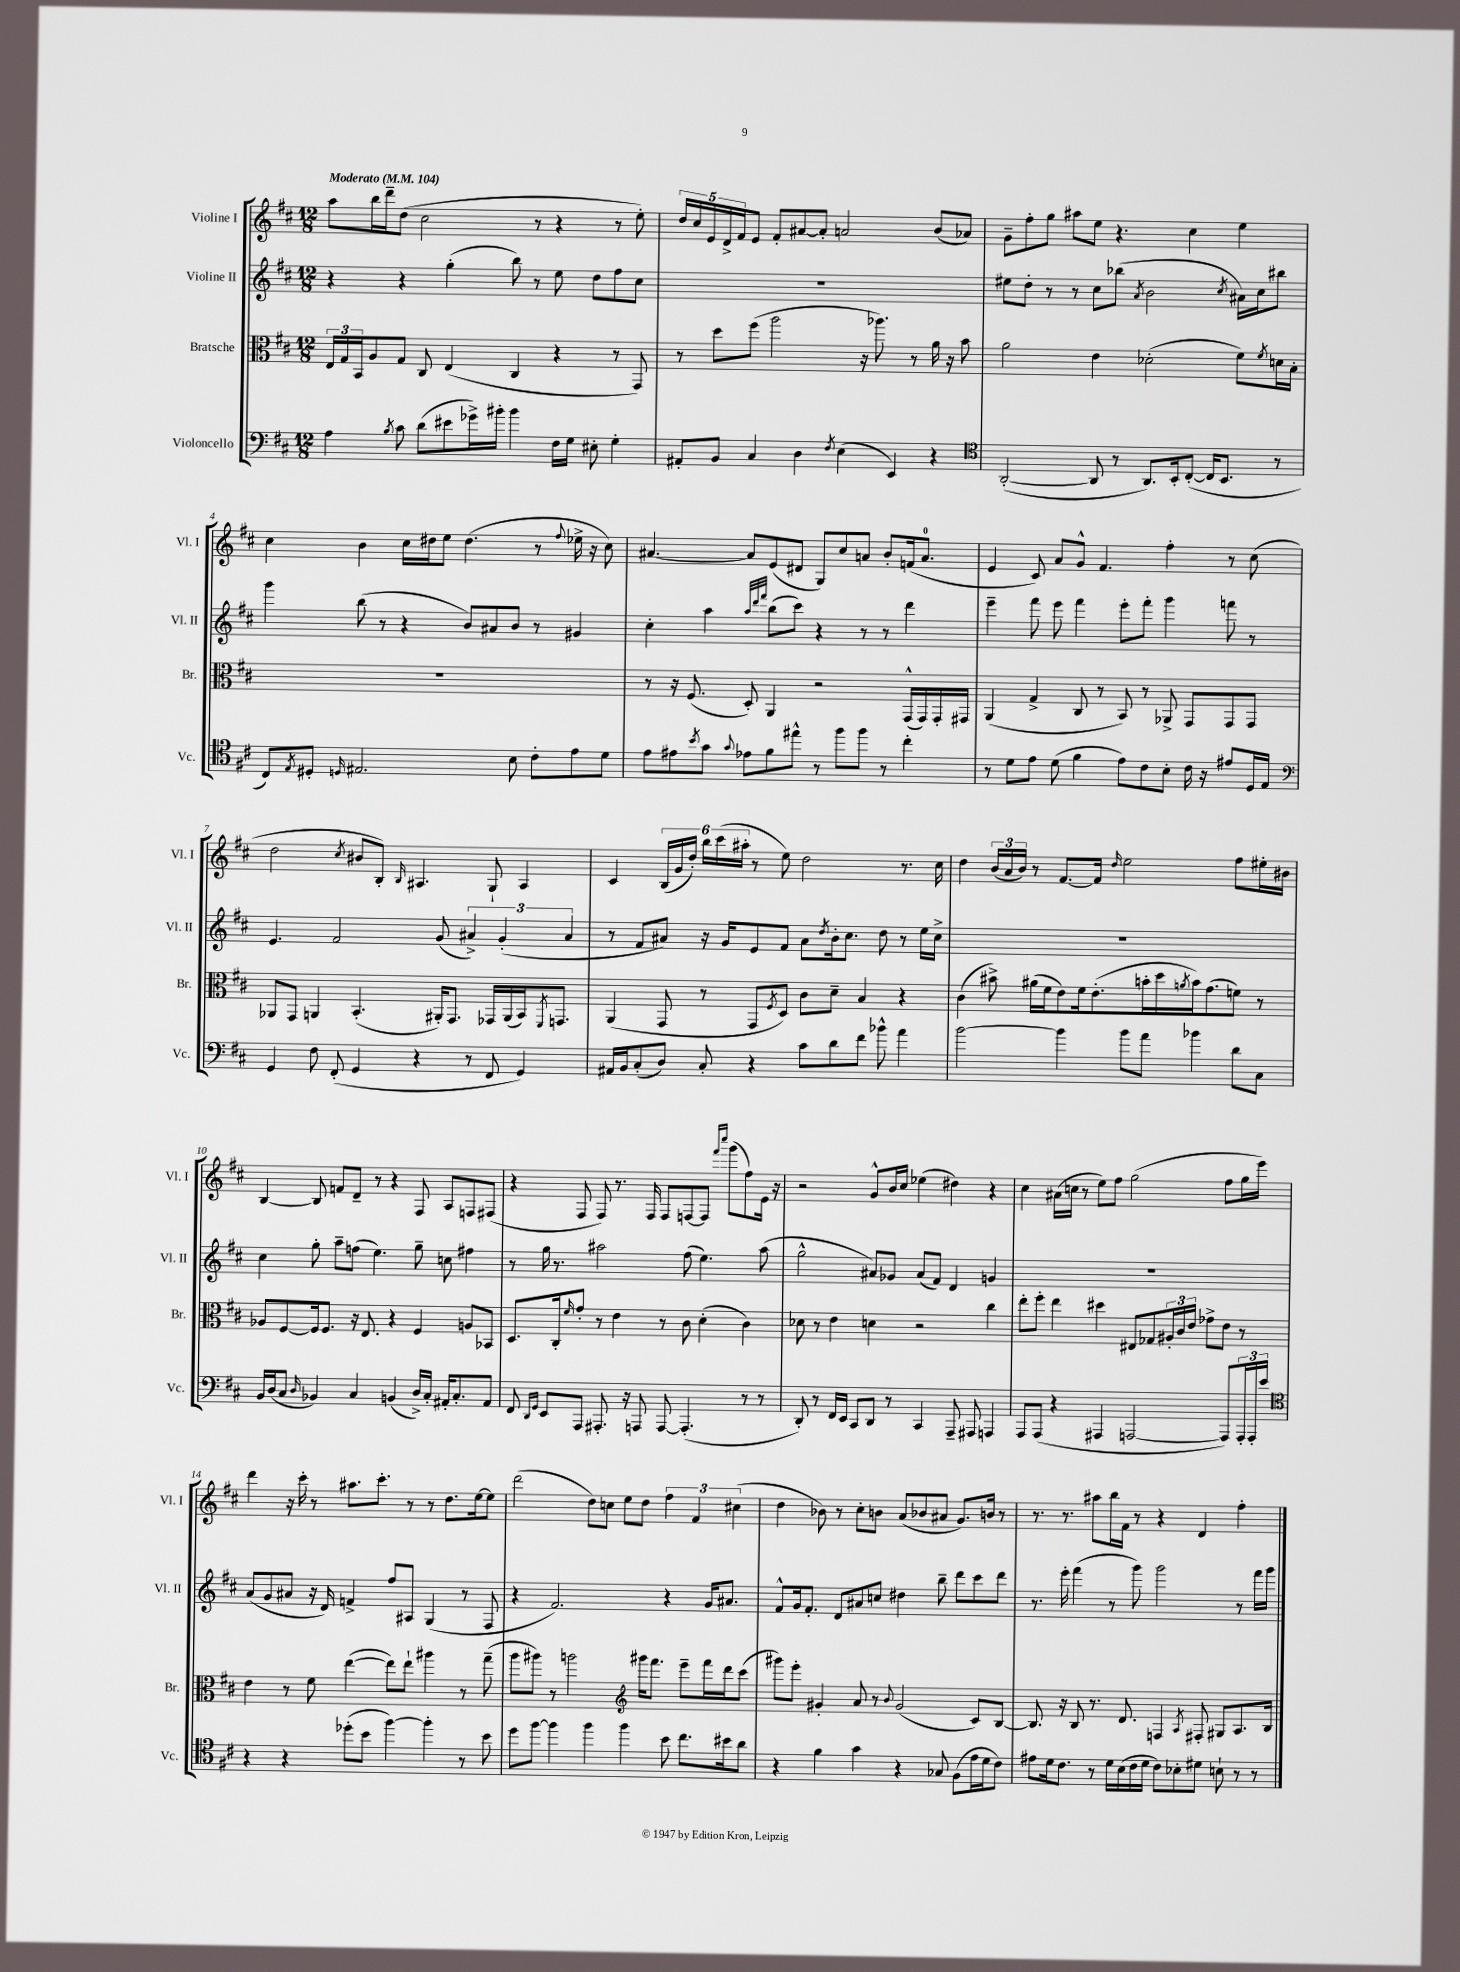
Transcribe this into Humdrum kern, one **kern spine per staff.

**kern	**kern	**kern	**kern
*part4	*part3	*part2	*part1
*staff4	*staff3	*staff2	*staff1
*I"Violoncello	*I"Bratsche	*I"Violine II	*I"Violine I
*I'Vc.	*I'Br.	*I'Vl. II	*I'Vl. I
*clefF4	*clefC3	*clefG2	*clefG2
*k[f#c#]	*k[f#c#]	*k[f#c#]	*k[f#c#]
*M12/8	*M12/8	*M12/8	*M12/8
*MM104	*MM104	*MM104	*MM104
=1	=1	=1	=1
!	!	!	!LO:TX:a:B:t=Moderato
4A\	24E/LL	4r	8aa\L
.	24G/	.	.
.	24BB/J	.	.
.	8A/	.	16bb\L
.	.	.	16ddd~\J
8qB/	.	.	.
8c#\	8G/J	4r	(8dd\J
(8d\L	8C#/	.	2cc#\
8e#X\	(4E/	(4gg'\	.
16g-X^\L)	.	.	.
16b#X'\JJ	.	.	.
4b#\	4C#/	8bb\)	.
.	.	8r	8r
16F#\LL	4r	8ee\	4r
16G\JJ	.	.	.
8E#X'\	.	8dd\L	.
4G'\	8r	8ff#\	8r
.	8GG/)	8cc#\J	8ee'\)
=2	=2	=2	=2
8AA#X'/L	8r	1.r	20dd/LL
.	.	.	20cc#/
.	.	.	20e/
8BB/J	8dd\L	.	.
.	.	.	20d^/
.	.	.	20f#/J
4C#/	(8ff#\J	.	8e/J
.	2aa\	.	8f#'/L
4D\	.	.	[8a#X/
.	.	.	8a#'/J]
8qF#/	.	.	.
(4E\	.	.	2an/
.	16r	.	.
.	8.aa-X\)	.	.
4EE/)	.	.	.
.	8r	.	.
4r	16a\	.	(8b/L
.	16r	.	.
.	8b\	.	8a-X/J)
=3	=3	=3	=3
*clefC4	*	*	*
([2AA'/	2a\	8ee#X\L	8g~\L
.	.	8dd'\J	8ff#'\
.	.	8r	8gg\J
.	.	8r	8aa#X\L
8AA/]	4e\	8cc#\L	8ee\J
8r	.	(8bb-X\J	4.r
.	.	8qa/	.
8.AA/L)	(2d-X'\	2b\	.
16BB'/k	.	.	.
([8C#'/J	.	.	4cc#\
16C#/KL]	.	.	.
8.BB/J	.	.	.
.	.	8qcc#/	.
.	8f#\L)	16a#X\LL)	4ee\
.	.	16cc#\J	.
.	8qf#/	.	.
8r	16dn\L	8bb#X\J	.
.	16B'\JJ	.	.
!!LO:LB:g=z
=4	=4	=4	=4
8C#/L)	1.r	4ggg\	4cc#\
8qE/	.	.	.
8D#X'/J	.	.	.
16qqDn/	.	.	.
2.E#X/	.	(8bb\	4b\
.	.	8r	.
.	.	4r	16cc#\LL
.	.	.	16dd#X\J
.	.	.	8ee\J
.	.	8b/L)	(4.dd#\
.	.	8a#X/	.
8B\	.	8b/J	.
8c#'\L	.	8r	8r
.	.	.	8qqff#/
8e\	.	4g#X/	16ee-X^\
.	.	.	16r
8d\J	.	.	8cc#\)
=5	=5	=5	=5
8e\L	8r	4cc#'\	[4.a#X/
8e#X\	16r	.	.
.	(8.F#/	.	.
8qb/	.	.	.
8g\J	.	4aa\	.
8qqg/	.	.	.
8e-X\L	8D'/)	.	8a#/L]
.	.	32qqaa/LLL	.
.	.	32qqddd/	.
.	.	32qqfff#/JJJ	.
8f#\	4AA/	(8bb\L	(8e/
8ee#X^^\J	.	8ccc#\J)	8d#X/J
8r	2r	4r	8G/L)
8ff#\L	.	.	8cc#/
8ff#\J	.	8r	8an/J
8r	.	8r	8b'/L
4cc#'\	(16GG^^/LL	4ddd\	(16fn/k
.	16GG/)	.	8.a/J
.	16GG'/	.	.
.	16GG#X/JJ	.	.
=6	=6	=6	=6
8r	(4AA/	4eee~\	4e/
8d\L	.	.	.
8e\J	4G^/	8fff#\	8c#/)
(8d\	.	8eee\	8a/L
4f#\	8C#/	4fff#\	8g^^/J
.	8r	.	4.f#/
8e\L)	8BB/)	8eee'\L	.
8c#\	8r	8fff#'\J	.
8B'\J	8AA-X^/	4ggg\	4ff#'\
16c#\	8GG/L	.	.
16r	.	.	.
8e#X/L	8GG/	8fffn\	8r
16D/L	8GG/J	8r	(8cc#\
16E/JJ	.	.	.
!!LO:LB:g=z
=7	=7	=7	=7
*clefF4	*	*	*
4GG/	8AA-X/L	4.e/	2dd\
.	8GG/J	.	.
8F#\	4AAn/	.	.
(8FF#'/	.	2f#/	.
.	.	.	8qcc#/
4GG/	(4.BB'/	.	8b#X/L
.	.	.	8B'/J)
.	.	.	16qqB/
4r	.	.	4.A#X/
.	16AA#X'/KL)	(8g/	.
.	8.GG/J	.	.
8r	.	6a#X^/)	.
8FF#/	16GG-X/LL	.	8G`/
.	.	(6g'/	.
.	(16AA#/	.	.
4GG/)	16BB/J)	.	4A#/
.	8qFF#/	.	.
.	8.GGn/J	.	.
.	.	6a#/	.
=8	=8	=8	=8
16AA#X/LL	(4AA/	8r	4c#/
16BB/J	.	.	.
(8C#'/	.	8f#/L	.
8D/J)	8GG/	8a#X/J)	(24B/LL
.	.	.	24g/
.	.	.	24dd'/JJ)
8C#'/	8r	16r	24bb\LL
.	.	.	(24ccc#\
.	.	16g/KL	.
.	.	.	24aa#X'\JJ
4r	8GG/L	8e/	8r
.	8qF#/	.	.
.	8D/J)	8f#/J	8ee\)
8c#\L	8c#\L	8a#\L	2dd\
.	.	8qdd/	.
8d\	8d~\J	16b'\k	.
.	.	8.cc#\J	.
8f#\J	4B/	.	.
8b-X^^\	.	8dd\	.
4a\	4r	8r	8.r
.	.	16ee\LL	.
.	.	16cc#^\JJ	16cc#\
=9	=9	=9	=9
[2b\	(4c#\	1.r	4dd\
.	8b#X^\)	.	(24b/LL
.	.	.	24a/
.	.	.	24b/JJ)
.	(16a#X\LL	.	8r
.	16f#\J	.	.
4b\]	8e\)	.	[8.f#/L
.	16f#\k	.	.
.	(8.e'\	.	16f#/Jk]
.	.	.	16qqdd/
8b\L	.	.	2ee\
8a\J	16bn'\L	.	.
.	16dd\	.	.
.	8qan/	.	.
4b-X\	16b\J)	.	.
.	(8.g\	.	.
8d\L	8fn\J)	.	8ff#\L
8C#\J	8r	.	16ee#X'\L
.	.	.	16b#X\JJ
!!LO:LB:g=z
=10	=10	=10	=10
16BB/LL	8A-X/L	4cc#\	[4B/
(16D/J	.	.	.
8C#/J	[8F#/	.	.
16qqD/	.	.	.
4BB-X/)	16F#/k]	8gg'\	8B/]
.	8.F#/J	.	.
.	.	8aa~\L	8fn/L
4C#/	16r	(8ffn\J	8d~/J
.	8.E/	.	.
.	.	4.ee\)	8r
(4BBn/	4r	.	4r
16D^/LL)	4F#/	8gg~\	8F#/
16C#'/JJ	.	.	.
16AA#X'/KL	.	8ccn\	8A/L
8.C#'/	.	.	.
.	8An/L	4ff#X\	8Fn/
8AA#/J	8BB-X/J	.	(8F#X/J
=11	=11	=11	=11
8FF#/	8.D/L	8r	4r
16qqDD/LL	.	.	.
16qqGG/JJ	.	.	.
8EE/L	.	16gg\	.
.	16C#'/k	8.r	.
.	16qqf#/	.	.
8AAA/J	8g'/J	.	8F#/
8.AAA#X'/	8r	2aa#X\	8F#/)
.	4e\	.	8.r
16r	.	.	.
8AAAn/	.	.	.
.	.	.	16F#/
[8AAA/	8r	.	8F#/L
(4.AAA'/]	8c#\	(8ff#\	[8Fn/
.	(4d'\	4.ee\)	8F/J]
.	.	.	16qqfff#/LL
.	.	.	16qqcccc#/JJ
.	.	.	(8ggg\L
8r	4c#\)	.	8ff#\)
8r	.	(8aa#\	16e\Jk
.	.	.	16r
=12	=12	=12	=12
8DD'/)	8d-X\	2gg^^\	2r
8r	8r	.	.
16FF#/LL	4e\	.	.
16EE/JJ	.	.	.
8CC#/L	.	.	.
8DD/J	4dn\	8a#X/L)	8g^^/L
8r	.	8g-X/J	16b/L
.	.	.	16cc#/JJ
4CC#/	2r	(8a#/L	(4ee-X\
.	.	8f#/J)	.
8AAA~/	.	4d/	4dd#X\)
8AAA#X/	.	.	.
4AAAn/	4cc#\	4gn/	4r
=13	=13	=13	=13
8AAA/L	8ee'\L	1.r	4cc#\
(8AAA/J	8ff#'\J	.	.
4r	4ee\	.	(16a#X\LL
.	.	.	16ccn\JJ
.	.	.	8r
4AAA#X/	4dd#X\	.	8ee\L)
.	.	.	8ff#\J
[2AAAn/	8E#X/L	.	(2gg\
.	8G-X/	.	.
.	24A#X'/L	.	.
.	24c#/	.	.
.	24e/JJ	.	.
.	8g-X^\L	.	.
8AAA/L])	8e\J	.	8ff#\L
24AAA'/L	8r	.	16gg\L
24AAA'/	.	.	.
.	.	.	16eee\JJ)
24e/JJ	.	.	.
!!LO:LB:g=z
=14	=14	=14	=14
*clefC4	*	*	*
4r	4e\	(8a/L	4ddd\
.	.	8g/	.
4r	8r	8a#X/J	16r
.	.	.	16ccc#'\
.	8f#\	16r	8r
.	.	16d/)	.
(8dd-X'\L	([4ee\	4fn^/	8.aa#X\L
8b\J	.	.	.
.	.	.	8.ccc#'\J
[4ff#\)	8ee\L])	8ff#/L	.
.	8ee`\J	8A#X/J	8r
4ff#'\]	4aa#X\	(4G/	8r
.	.	.	8.dd\L
8r	8r	8r	.
.	.	.	[16ee\k
8b\	(8gg~\	8F#/	8ee\J]
=15	=15	=15	=15
8dd\L	8aa\L	4r	(2ddd\
[8ff#\J	8aa#X\J)	.	.
4ff#\]	8r	2.f#/)	.
.	2aan\	.	.
4ff#\	.	.	8dd\L)
.	.	.	8ccn\J
4ff#\	.	.	8ee\L
*	*clefG2	*	*
.	16ggg#X\KL	.	8dd\J
.	8.fff#\J	.	.
8b\	.	4r	6ff#\
8.cc#\L	8eee~\L	.	.
.	.	.	6f#/
.	16fff#\L	16g/KL	.
16b#X\k	16ddd\J	8.a#X/J	.
.	.	.	(6cc#X\
8a\J	(8ccc#\J	.	.
=16	=16	=16	=16
4r	8ggg#X\L)	8f#^^/L	4dd\
.	8eee'\J	16g/k	.
.	.	8.f#'/J	.
4f#\	4g#X'/	.	8b-X\)
.	.	8d/L	8r
4g\	8a/	8a#X/	8cc#'\L
.	8r	8ccn/J	8bn\J
.	8qqb/	.	.
4r	(2g#/	4dd#X\	(8a/L
.	.	.	8b-X/
8G-X/	.	8bb~\	8a#X/J
(8F#\L	.	8ddd\L	8.g/L)
16e\L	8c#/L)	8ccc#\	.
16d\J	.	.	16bn/Jk
8c#\J)	[8B/J	8ddd\J	8r
=17	=17	=17	=17
8e#X\L	8.B/]	8.r	8.r
16d\k	.	.	.
8.c#\J	16r	16eee'\	8.r
.	8B/	(4fff#\	.
8r	8.r	.	8aa#X\L
16d\LL	.	8r	16bb\L
(16B\	8.d/	.	16f#\JJ
16c#\	.	8ggg\)	8r
16d\JJ	.	.	.
8c#\L)	4Fn/	2ggg\	4r
8B-X'\	.	.	.
.	8qA/	.	.
8d#X\J	8F#X'/	.	4d/
8Bn`\	8G#X/L	.	.
8r	8.A/	8r	4ff#'\
8r	.	16fff#\LL	.
.	16B/Jk	16ggg\JJ	.
==	==	==	==
*-	*-	*-	*-
